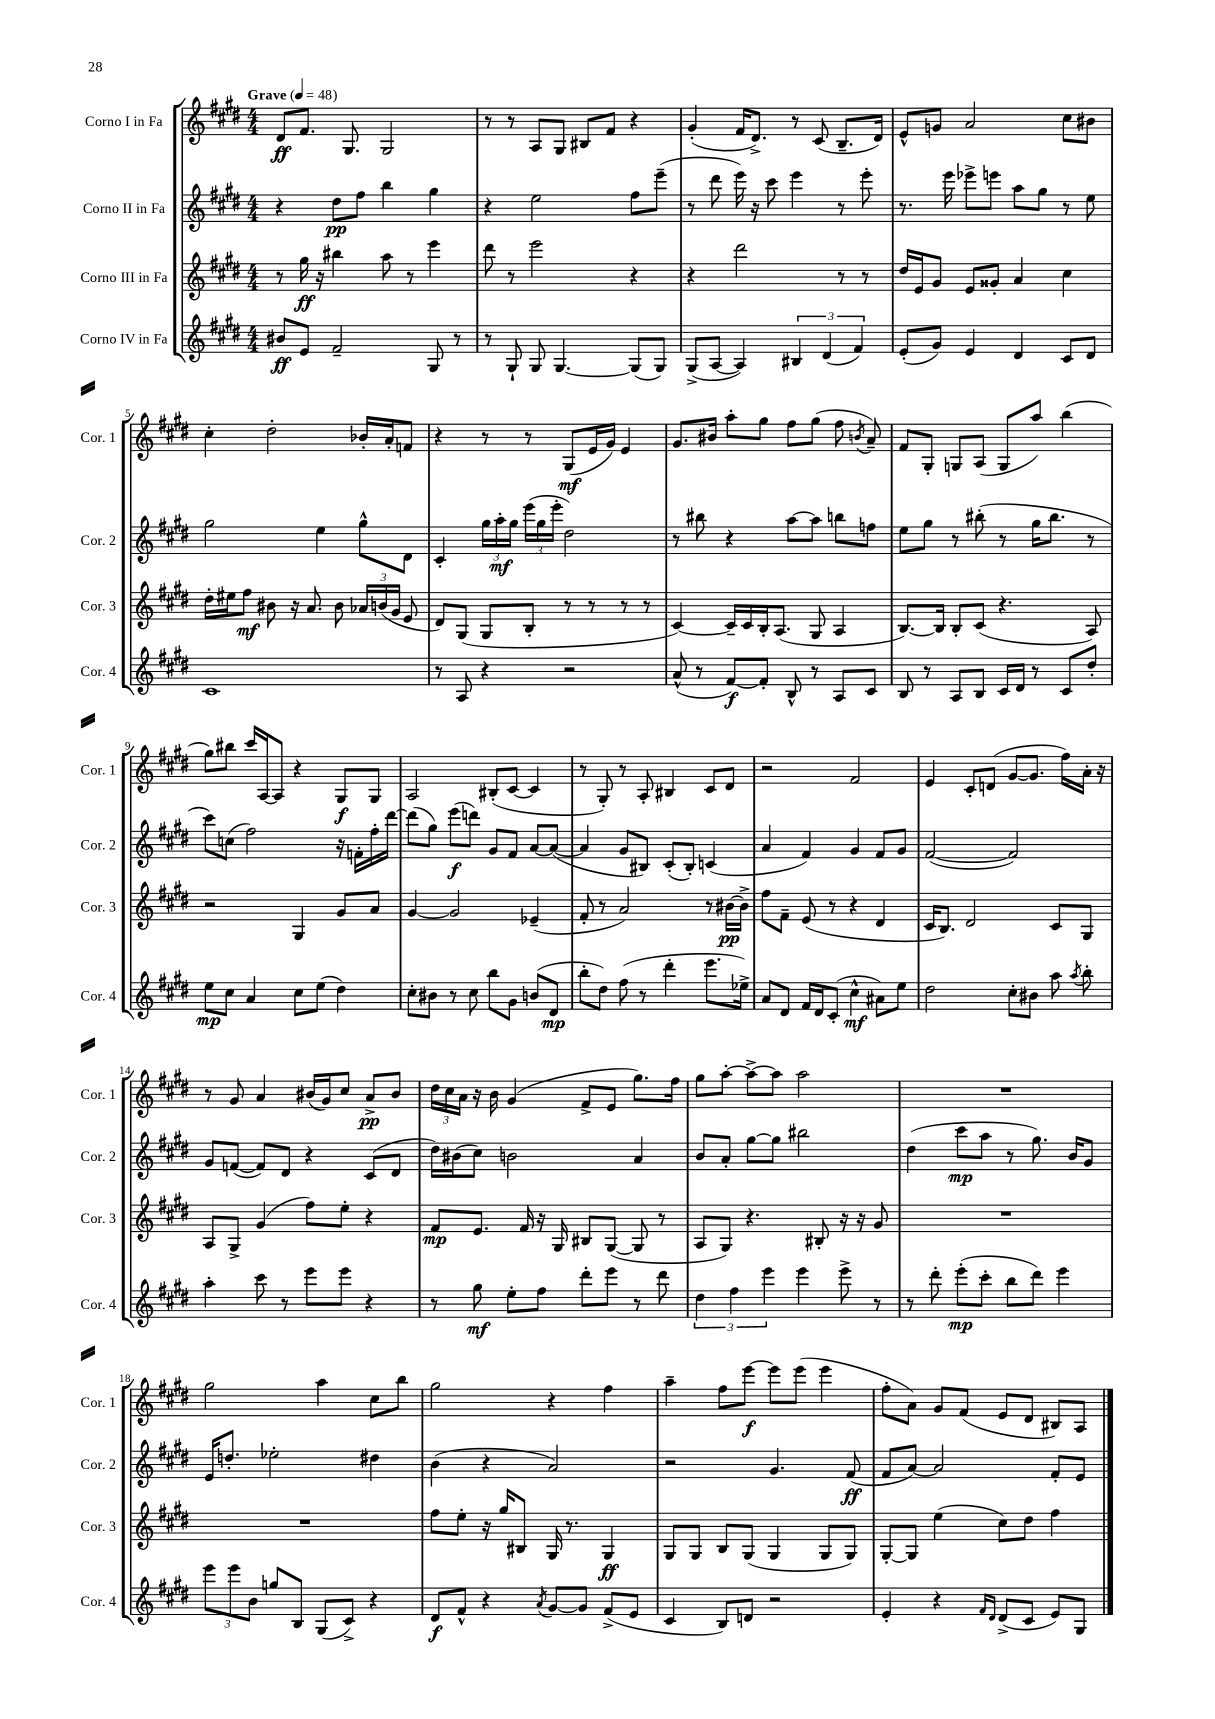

**kern	**dynam	**kern	**dynam	**kern	**dynam	**kern	**dynam
*part4	*part4	*part3	*part3	*part2	*part2	*part1	*part1
*staff4	*staff4	*staff3	*staff3	*staff2	*staff2	*staff1	*staff1
*I"Corno IV in Fa	*	*I"Corno III in Fa	*	*I"Corno II in Fa	*	*I"Corno I in Fa	*
*I'Cor. 4	*	*I'Cor. 3	*	*I'Cor. 2	*	*I'Cor. 1	*
*clefG2	*	*clefG2	*	*clefG2	*	*clefG2	*
*k[f#c#g#d#]	*	*k[f#c#g#d#]	*	*k[f#c#g#d#]	*	*k[f#c#g#d#]	*
*M4/4	*	*M4/4	*	*M4/4	*	*M4/4	*
*MM48	*	*MM48	*	*MM48	*	*MM48	*
=1	=1	=1	=1	=1	=1	=1	=1
!	!	!	!	!	!	!LO:TX:a:B:t=Grave	!
8b#X/L	ff	8r	.	4r	.	8d#/L	ff
8e/J	.	16gg#\	ff	.	.	8.f#/J	.
.	.	16r	.	.	.	.	.
2f#~/	.	4bb#X\	.	8dd#\L	pp	.	.
.	.	.	.	.	.	8.G#/	.
.	.	.	.	8ff#\J	.	.	.
.	.	8aa\	.	4bb\	.	2G#/	.
.	.	8r	.	.	.	.	.
8G#/	.	4eee\	.	4gg#\	.	.	.
8r	.	.	.	.	.	.	.
=2	=2	=2	=2	=2	=2	=2	=2
8r	.	8ddd#\	.	4r	.	8r	.
8G#`/	.	8r	.	.	.	8r	.
8G#/	.	2eee\	.	2ee\	.	8A/L	.
[4.G#/	.	.	.	.	.	8G#/J	.
.	.	.	.	.	.	8B#X/L	.
.	.	.	.	.	.	8f#/J	.
(8G#/L]	.	4r	.	8ff#\L	.	4r	.
8G#/J)	.	.	.	(8eee~\J	.	.	.
=3	=3	=3	=3	=3	=3	=3	=3
(8G#^/L	.	4r	.	8r	.	(4g#'/	.
[8A/J	.	.	.	8ddd#\	.	.	.
4A/])	.	2ddd#\	.	16eee\)	.	16f#/KL	.
.	.	.	.	16r	.	8.d#^/J)	.
.	.	.	.	8ccc#\	.	.	.
6B#X/	.	.	.	4eee\	.	8r	.
.	.	.	.	.	.	(8c#/	.
(6d#/	.	.	.	.	.	.	.
.	.	8r	.	8r	.	8.B~/L	.
6f#/)	.	.	.	.	.	.	.
.	.	8r	.	8eee'\	.	.	.
.	.	.	.	.	.	16d#/Jk)	.
=4	=4	=4	=4	=4	=4	=4	=4
(8e'/L	.	16dd#/LL	.	8.r	.	8e^^/L	.
.	.	16e/J	.	.	.	.	.
8g#/J)	.	8g#/J	.	.	.	8gn/J	.
.	.	.	.	16eee\	.	.	.
4e/	.	8e/L	.	8eee-X^\L	.	2a/	.
.	.	8g##X'/J	.	8eeen\J	.	.	.
4d#/	.	4a/	.	8aa\L	.	.	.
.	.	.	.	8gg#\J	.	.	.
8c#/L	.	4cc#\	.	8r	.	8cc#\L	.
8d#/J	.	.	.	8ee\	.	8b#X\J	.
!!LO:LB:g=z
=5	=5	=5	=5	=5	=5	=5	=5
1c#	.	16dd#'\LL	.	2gg#\	.	4cc#'\	.
.	.	16ee#X\J	.	.	.	.	.
.	.	8ff#\J	mf	.	.	.	.
.	.	8b#X\	.	.	.	2dd#'\	.
.	.	16r	.	.	.	.	.
.	.	8.a/	.	.	.	.	.
.	.	.	.	4ee\	.	.	.
.	.	8b#\	.	.	.	.	.
.	.	24a-X/LL	.	8gg#^^\L	.	16b-X'/LL	.
.	.	(24bn/	.	.	.	.	.
.	.	.	.	.	.	16a'/J	.
.	.	24g#/JJ	.	.	.	.	.
.	.	8e/	.	8d#\J	.	8fn/J	.
=6	=6	=6	=6	=6	=6	=6	=6
8r	.	8d#/L)	.	4c#'/	.	4r	.
8A/	.	(8G#/J	.	.	.	.	.
4r	.	8G#/L	.	24gg#\LL	.	8r	.
.	.	.	.	24aa'\	mf	.	.
.	.	.	.	24gg#\JJ	.	.	.
.	.	8B'/J	.	(24eee\LL	.	8r	.
.	.	.	.	24gg#\	.	.	.
.	.	.	.	24eee'\JJ	.	.	.
2r	.	8r	.	2dd#\)	.	(8G#/L	mf
.	.	8r	.	.	.	16e/L	.
.	.	.	.	.	.	16g#/JJ)	.
.	.	8r	.	.	.	4e/	.
.	.	8r	.	.	.	.	.
=7	=7	=7	=7	=7	=7	=7	=7
(8a^^/	.	[4c#/)	.	8r	.	8.g#/L	.
8r	.	.	.	8bb#X\	.	.	.
.	.	.	.	.	.	16b#X/Jk	.
[8f#/L)	f	16c#~/LL]	.	4r	.	8aa'\L	.
.	.	16c#/	.	.	.	.	.
8f#'/J]	.	16B'/J	.	.	.	8gg#\J	.
.	.	(8.A/J	.	.	.	.	.
8B^^/	.	.	.	[8aa\L	.	8ff#\L	.
8r	.	8G#/	.	8aa\J]	.	(8gg#\J	.
8A/L	.	4A/	.	8bbn\L	.	8ff#\	.
.	.	.	.	.	.	8qbn/	.
8c#/J	.	.	.	8ffn\J	.	8a~/)	.
=8	=8	=8	=8	=8	=8	=8	=8
8B/	.	[8.B/L)	.	8ee\L	.	8f#/L	.
8r	.	.	.	8gg#\J	.	8G#'/J	.
.	.	16B/Jk]	.	.	.	.	.
8A/L	.	8B'/L	.	8r	.	8Gn/L	.
8B/J	.	(8c#/J	.	(8bb#X'\	.	(8A/J	.
16c#/LL	.	4.r	.	8r	.	8G/L	.
16d#/JJ	.	.	.	.	.	.	.
8r	.	.	.	16gg#\KL	.	8aa/J)	.
.	.	.	.	8.bb#\J	.	.	.
8c#/L	.	.	.	.	.	(4bb\	.
8dd#'/J	.	8A/)	.	8r	.	.	.
!!LO:LB:g=z
=9	=9	=9	=9	=9	=9	=9	=9
8ee\L	mp	2r	.	8ccc#\L)	.	8gg#\L)	.
8cc#\J	.	.	.	(8ccn\J	.	8bb#X\J	.
4a/	.	.	.	2ff#\)	.	16ccc#/LL	.
.	.	.	.	.	.	[16A/J	.
.	.	.	.	.	.	8A/J]	.
8cc#\L	.	4G#/	.	.	.	4r	.
(8ee\J	.	.	.	.	.	.	.
4dd#\)	.	8g#/L	.	16r	.	8G#/L	f
.	.	.	.	16fn'\LL	.	.	.
.	.	8a/J	.	16ff#'\	.	8G#/J	.
.	.	.	.	[16ddd#\JJ	.	.	.
=10	=10	=10	=10	=10	=10	=10	=10
8cc#'\L	.	[4g#/	.	(8ddd#\L]	.	2A/	.
8b#X\J	.	.	.	8gg#\J)	.	.	.
8r	.	2g#/]	.	(8eee\L	f	.	.
8cc#\	.	.	.	8dddn\J)	.	.	.
8bb\L	.	.	.	8g#/L	.	(8B#X'/L	.
8g#\J	.	.	.	8f#/J	.	[8c#/J	.
(8bn/L	.	(4e-X~/	.	[8a/L	.	4c#/]	.
8d#/J	mp	.	.	(8a/J_	.	.	.
=11	=11	=11	=11	=11	=11	=11	=11
8bb'\L	.	8f#'/	.	4a/]	.	8r	.
8dd#\J)	.	8r	.	.	.	8G#'/)	.
(8ff#\	.	2a/)	.	8g#/L	.	8r	.
8r	.	.	.	8B#X/J)	.	8A'/	.
4ddd#'\	.	.	.	(8c#'/L	.	4B#X/	.
.	.	.	.	8B#'/J)	.	.	.
8.eee\L	.	8r	.	(4cn/	.	8c#/L	.
.	.	[16b#X\LL	pp	.	.	8d#/J	.
16ee-X^\Jk)	.	16b#^\JJ]	.	.	.	.	.
=12	=12	=12	=12	=12	=12	=12	=12
8a/L	.	8ff#\L	.	4a/	.	2r	.
8d#/J	.	8f#~\J	.	.	.	.	.
16f#/LL	.	(8e/	.	4f#/)	.	.	.
16d#/J	.	.	.	.	.	.	.
(8c#'/J	.	8r	.	.	.	.	.
4cc#^^\	mf	4r	.	4g#/	.	2f#/	.
8a#X\L)	.	4d#/	.	8f#/L	.	.	.
8ee\J	.	.	.	8g#/J	.	.	.
=13	=13	=13	=13	=13	=13	=13	=13
2dd#\	.	16c#/KL	.	([2f#/	.	4e/	.
.	.	8.B/J)	.	.	.	.	.
.	.	2d#/	.	.	.	8c#'/L	.
.	.	.	.	.	.	(8dn/J	.
8cc#'\L	.	.	.	2f#/])	.	[8g#/L	.
8b#X\J	.	.	.	.	.	8.g#/J]	.
8aa\	.	8c#/L	.	.	.	.	.
.	.	.	.	.	.	16ff#\LL)	.
8qaa/	.	.	.	.	.	.	.
8bb'\	.	8G#/J	.	.	.	16a'\JJ	.
.	.	.	.	.	.	16r	.
!!LO:LB:g=z
=14	=14	=14	=14	=14	=14	=14	=14
4aa'\	.	8A/L	.	8g#/L	.	8r	.
.	.	8G#^/J	.	([8fn/J	.	8g#/	.
8ccc#\	.	(4g#/	.	8f/L])	.	4a/	.
8r	.	.	.	8d#/J	.	.	.
8eee\L	.	8ff#\L)	.	4r	.	(16b#X/LL	.
.	.	.	.	.	.	16g#/J)	.
8eee\J	.	8ee'\J	.	.	.	8cc#/J	.
4r	.	4r	.	(8c#/L	.	8a^/L	pp
.	.	.	.	8d#/J	.	8b#/J	.
=15	=15	=15	=15	=15	=15	=15	=15
8r	.	8f#/L	mp	16dd#\LL)	.	24dd#\LL	.
.	.	.	.	.	.	24cc#\	.
.	.	.	.	(16b#X\J	.	.	.
.	.	.	.	.	.	24a\JJ	.
8gg#\	mf	8.e/J	.	8cc#\J)	.	16r	.
.	.	.	.	.	.	16b\	.
8ee'\L	.	.	.	2bn\	.	(4g#/	.
.	.	16f#/	.	.	.	.	.
8ff#\J	.	16r	.	.	.	.	.
.	.	16G#/	.	.	.	.	.
8ddd#'\L	.	8B#X/L	.	.	.	8f#^/L	.
8eee\J	.	([8G#/J	.	.	.	8e/J	.
8r	.	8G#/]	.	4a/	.	8.gg#\L)	.
8ddd#\	.	8r	.	.	.	.	.
.	.	.	.	.	.	16ff#\Jk	.
=16	=16	=16	=16	=16	=16	=16	=16
6dd#\	.	8A/L	.	8b/L	.	8gg#\L	.
.	.	8G#/J)	.	8a'/J	.	[8aa'\J	.
6ff#\	.	.	.	.	.	.	.
.	.	4.r	.	[8gg#\L	.	8aa^\L_	.
6eee\	.	.	.	.	.	.	.
.	.	.	.	8gg#\J]	.	8aa\J]	.
4eee\	.	.	.	2bb#X\	.	2aa\	.
.	.	8B#X'/	.	.	.	.	.
8eee^\	.	16r	.	.	.	.	.
.	.	16r	.	.	.	.	.
8r	.	8g#/	.	.	.	.	.
=17	=17	=17	=17	=17	=17	=17	=17
8r	.	1r	.	(4dd#\	.	1r	.
8ddd#'\	.	.	.	.	.	.	.
(8eee'\L	mp	.	.	8ccc#\L	mp	.	.
8ccc#'\J	.	.	.	8aa\J	.	.	.
8bb\L	.	.	.	8r	.	.	.
8ddd#\J)	.	.	.	8.gg#\)	.	.	.
4eee\	.	.	.	.	.	.	.
.	.	.	.	16b/KL	.	.	.
.	.	.	.	8g#/J	.	.	.
!!LO:LB:g=z
=18	=18	=18	=18	=18	=18	=18	=18
12eee\L	.	1r	.	16e/KL	.	2gg#\	.
.	.	.	.	8.ddn'/J	.	.	.
12eee\	.	.	.	.	.	.	.
12b\J	.	.	.	.	.	.	.
8ggn/L	.	.	.	2ee-X'\	.	.	.
8B/J	.	.	.	.	.	.	.
(8G#/L	.	.	.	.	.	4aa\	.
8c#^/J)	.	.	.	.	.	.	.
4r	.	.	.	4dd#X\	.	8cc#\L	.
.	.	.	.	.	.	8bb\J	.
=19	=19	=19	=19	=19	=19	=19	=19
8d#/L	f	8ff#\L	.	(4b\	.	2gg#\	.
8f#^^/J	.	8ee'\J	.	.	.	.	.
4r	.	16r	.	4r	.	.	.
.	.	16gg#/KL	.	.	.	.	.
.	.	8B#X/J	.	.	.	.	.
8qa/	.	.	.	.	.	.	.
[8g#/L	.	16G#/	.	2a/)	.	4r	.
.	.	8.r	.	.	.	.	.
8g#/J]	.	.	.	.	.	.	.
(8f#^/L	.	4G#/	ff	.	.	4ff#\	.
8e/J	.	.	.	.	.	.	.
=20	=20	=20	=20	=20	=20	=20	=20
4c#/	.	8G#/L	.	2r	.	4aa~\	.
.	.	8G#/J	.	.	.	.	.
8B/L)	.	8B/L	.	.	.	8ff#\L	.
8dn/J	.	(8G#/J	.	.	.	[8eee\J	f
2r	.	4G#/	.	4.g#/	.	8eee\L]	.
.	.	.	.	.	.	(8eee\J	.
.	.	8G#/L	.	.	.	4eee\	.
.	.	8G#/J)	.	(8f#/	ff	.	.
=21	=21	=21	=21	=21	=21	=21	=21
4e'/	.	[8G#'/L	.	8f#/L	.	8ff#'\L	.
.	.	8G#/J]	.	[8a/J)	.	8a\J)	.
4r	.	(4ee\	.	2a/]	.	8g#/L	.
.	.	.	.	.	.	(8f#/J	.
16qqf#/LL	.	.	.	.	.	.	.
16qqd#/JJ	.	.	.	.	.	.	.
(8d#^/L	.	8cc#\L)	.	.	.	8e/L	.
8c#/J	.	8dd#\J	.	.	.	8d#/J	.
8e/L)	.	4ff#\	.	8f#'/L	.	8B#X/L)	.
8G#/J	.	.	.	8e/J	.	8A/J	.
==	==	==	==	==	==	==	==
*-	*-	*-	*-	*-	*-	*-	*-
